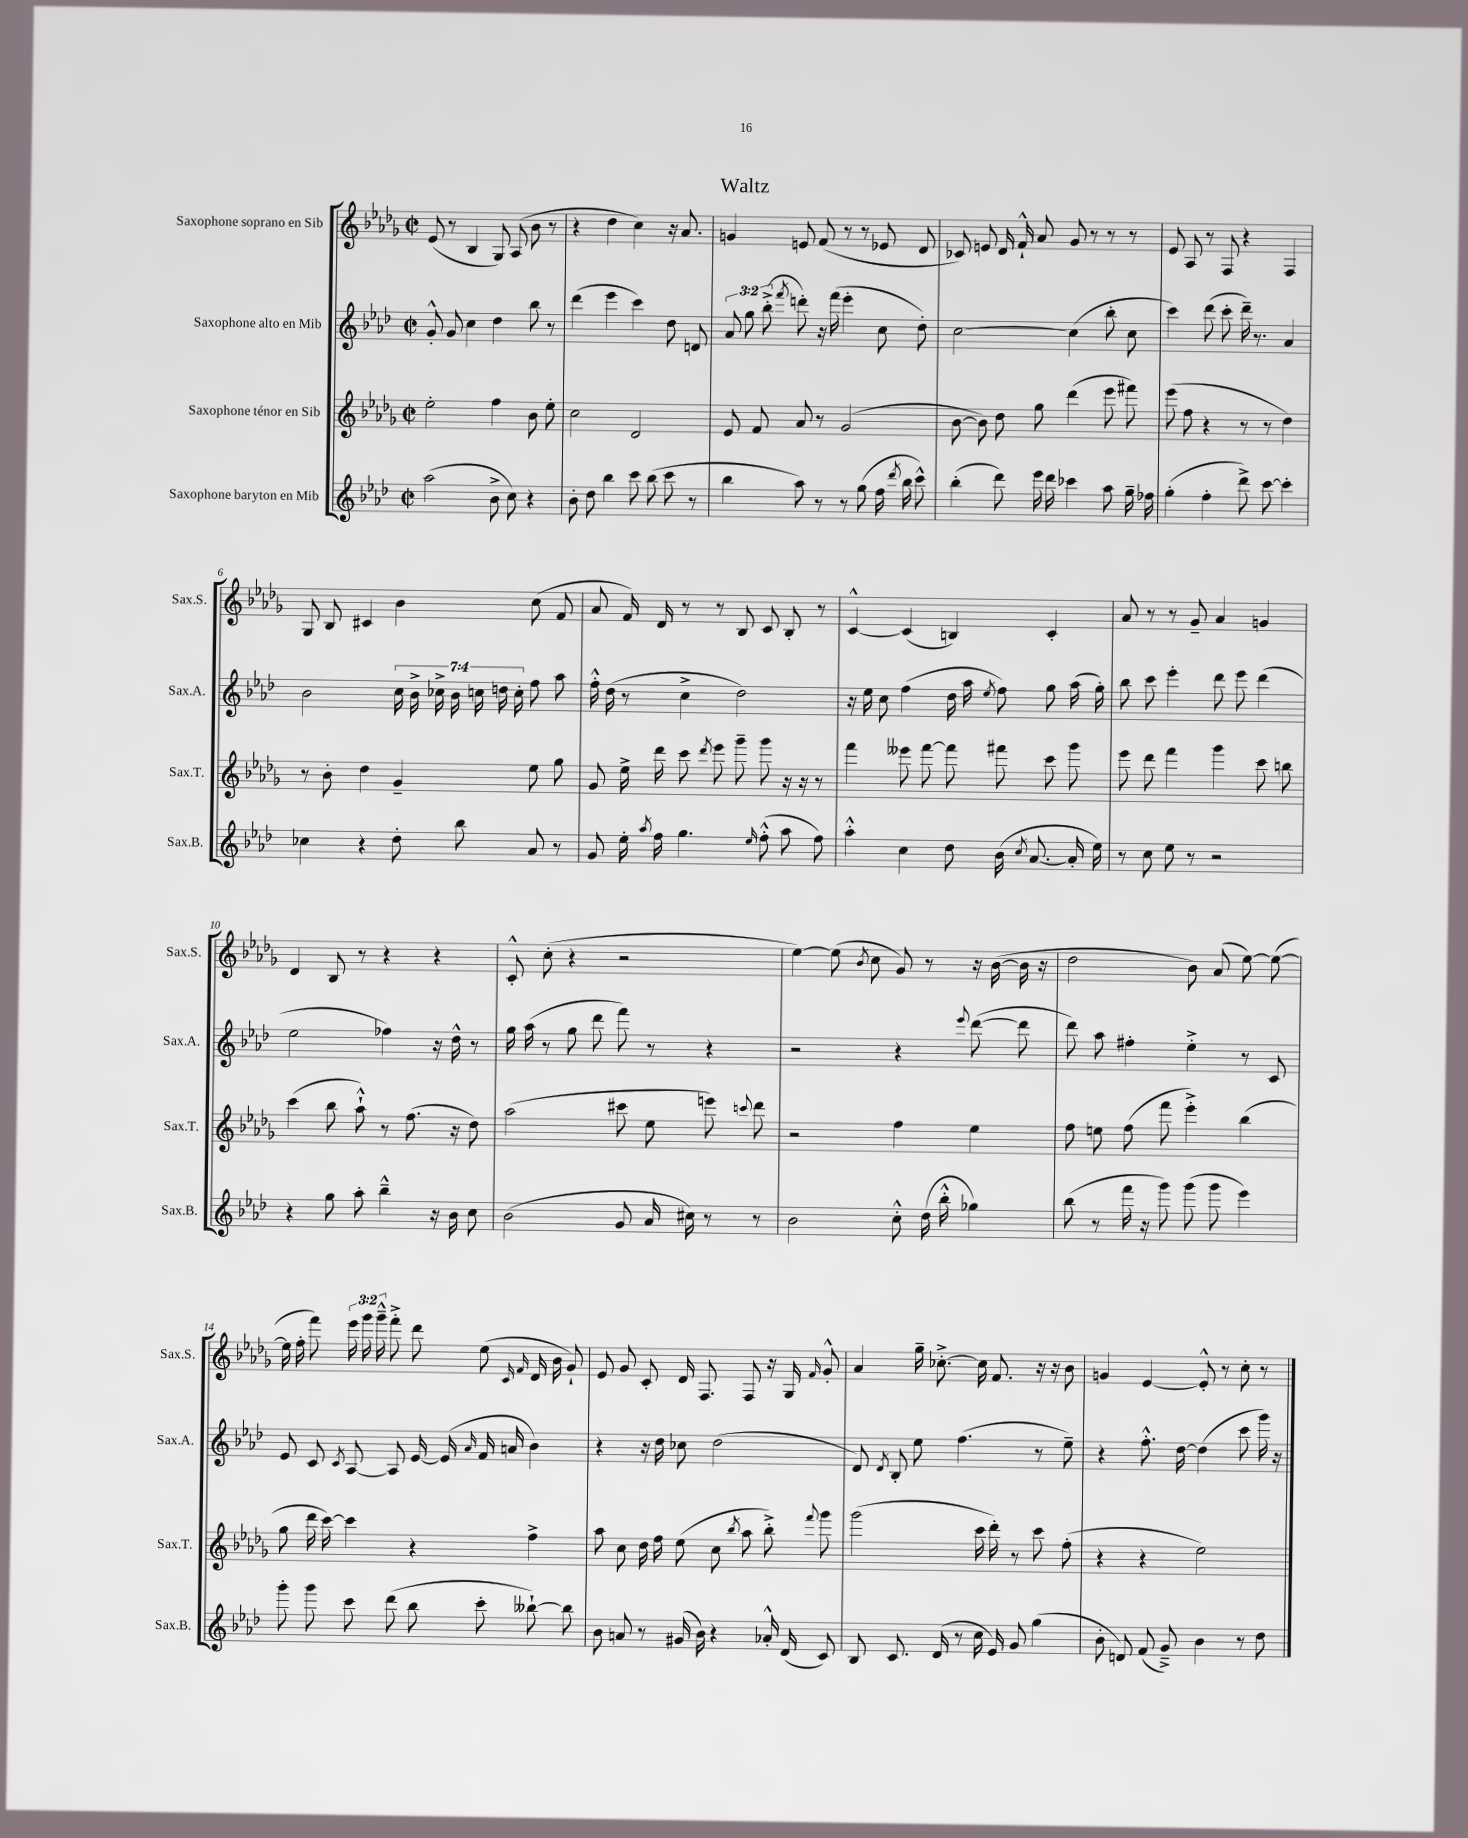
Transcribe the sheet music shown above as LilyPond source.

\header { title = "Waltz" }
<<
\new StaffGroup <<
\new Staff = "s0" \with { instrumentName = "Saxophone soprano en Sib" shortInstrumentName = "Sax.S." } {
    \clef treble \key des \major \defaultTimeSignature \time 2/2 \override Staff.TupletNumber.text = #tuplet-number::calc-fraction-text
    \autoBeamOff ees'8( r8 bes4 ges8) aes8( bes'8 r8 |
    r4 des''4 c''4) r16 aes'8. |
    g'4 e'8 f'8( r8 r8 ees'8 des'8 |
    ces'8) e'8 des'16 f'16-!-^ aes'8 ges'8 r8 r8 r8 |
    ees'8 aes8 r8 f8 r4 f4 |
    ges8 bes8 cis'4 bes'4 c''8( f'8 |
    aes'8 f'16) des'16 r8 r8 bes8 c'8 bes8-. r8 |
    c'4~-^ c'4( b4) c'4-. |
    aes'8 r8 r8 ges'8-- aes'4 g'4 |
    des'4 bes8 r8 r4 r4 |
    c'8-.-^ c''8-.( r4 r2 |
    ees''4~) ees''8( \acciaccatura { bes'8 } c''8 ges'8) r8 r16 bes'16~( bes'16 r16 |
    des''2 bes'8) aes'8( ees''8~) ees''8~( |
    ees''16 f''16-. f'''8) \tuplet 3/2 { ees'''16 ges'''16 ges'''16---^ } f'''8-.-> des'''8 ees''8( \grace { c'16 f'16 } des'16 bes'16 ges'8-!) |
    ees'8 ges'8 c'8-. des'16 f8. f8 r16 ges16 \grace { f'16 } ges'8-.-^ |
    aes'4 ges''16-- ces''8.~-.-> ces''16 f'8. r16 r16 bes'8 |
    g'4 ees'4~ ees'8-.-^ r8 c''8-. r8 \bar "|." |
}
\new Staff = "s1" \with { instrumentName = "Saxophone alto en Mib" shortInstrumentName = "Sax.A." } {
    \clef treble \key aes \major \defaultTimeSignature \time 2/2 \override Staff.TupletNumber.text = #tuplet-number::calc-fraction-text
    \autoBeamOff g'8-.-^ g'8 c''4 des''4 bes''8 r8 |
    des'''4( ees'''4 c'''4) des''8 d'8 |
    \tuplet 3/2 { aes'8 g''8 bes''8-.->( } \acciaccatura { f'''8 } d'''8-.) r16 f'''16( ees'''4-. c''8 des''8-.) |
    c''2~ c''4( bes''8-. c''8 |
    c'''4) des'''8( c'''8-. des'''16--) r8. aes'4 |
    bes'2 \tuplet 7/4 { c''16 bes'16-> ces''16-> bes'16 c''16 d''16 c''16-. } f''8 aes''8 |
    f''16-.-^ des''16( r8 c''4-> des''2) |
    r16 ees''16 c''8 f''4( des''16 aes''16 \acciaccatura { ees''8 } f''8) g''8 aes''16( g''16-.) |
    bes''8 c'''8 ees'''4-. des'''8 ees'''8 des'''4( |
    ees''2 fes''4) r16 des''16-^ r8 |
    g''16 aes''16( r8 g''8 des'''8 f'''8) r8 r4 |
    r2 r4 \appoggiatura { ees'''8 } des'''8~( des'''8 |
    des'''8) aes''8 fis''4-. ees''4-.-> r8 c'8 |
    ees'8 c'8 \acciaccatura { c'8 } aes8~ aes8 ees'16~ ees'16( \grace { aes'16 } f'16 a'16 bes'4) |
    r4 r16 des''16 ces''8 des''2( |
    des'8) \acciaccatura { des'8 } bes8-. ees''8 f''4.( r8 ees''8--) |
    r4 f''8.-.-^ des''16~ des''4( c'''8 g'''16) r16 \bar "|." |
}
\new Staff = "s2" \with { instrumentName = "Saxophone ténor en Sib" shortInstrumentName = "Sax.T." } {
    \clef treble \key des \major \defaultTimeSignature \time 2/2
    \autoBeamOff ees''2-. f''4 bes'8 ees''8-. |
    c''2 des'2 |
    ees'8 f'8 aes'8 r8 ges'2( |
    bes'8~ bes'8) des''8 ges''8 des'''4( ees'''8 fis'''8) |
    ees'''8( f''8 r4 r8 r8 des''4) |
    r8 bes'8-. des''4 ges'4-- ees''8 ges''8 |
    ges'8 ees''16-> des'''16 c'''8 \acciaccatura { des'''8 } ees'''8 ges'''8-- ges'''8 r16 r16 r8 |
    f'''4 eeses'''8 f'''8~ f'''8 fis'''8 c'''8 ges'''8 |
    ees'''8 des'''8 f'''4 ges'''4 c'''8 b''8 |
    c'''4( bes''8 aes''8-!-^) r8 f''8.( r16 des''8) |
    aes''2( cis'''8 ees''8 e'''8) \appoggiatura { c'''8 } des'''8 |
    r2 f''4 ees''4 |
    f''8 e''8 f''8( f'''8 ees'''4-.->) bes''4( |
    ges''8 des'''16 c'''16~) c'''4 r4 f''4-> |
    aes''8 c''8 des''16 f''16 ees''8( c''8 \acciaccatura { bes''8 } aes''8 bes''8-.->) \appoggiatura { f'''8 } ges'''8 |
    ges'''2( c'''16 des'''16-.) r8 c'''8 f''8-.( |
    r4 r4 ees''2) \bar "|." |
}
\new Staff = "s3" \with { instrumentName = "Saxophone baryton en Mib" shortInstrumentName = "Sax.B." } {
    \clef treble \key aes \major \defaultTimeSignature \time 2/2
    \autoBeamOff aes''2( bes'8-> c''8) r4 |
    bes'8-. des''8 bes''4 c'''8 bes''8( c'''8 r8 |
    bes''4 aes''8) r8 r8 g''8( f''16 \acciaccatura { des'''8 } bes''16 c'''8-^) |
    bes''4-.( des'''8) ees'''16 des'''16 ces'''4 aes''8 g''16-- fes''16 |
    g''4-.( f''4-. des'''8->) c'''8~ c'''4-. |
    ces''4 r4 des''8-. bes''8 aes'8 r8 |
    g'8 ees''16-. \acciaccatura { aes''8 } f''16 g''4. \grace { ees''16 } f''8-.-^( aes''8 f''8) |
    aes''4-.-^ c''4 des''8 bes'16( \acciaccatura { c''8 } aes'8.~ aes'16-. ees''16) |
    r8 c''8 ees''8 r8 r2 |
    r4 g''8 aes''8-. bes''4---^ r16 bes'16 c''8 |
    bes'2( g'8 aes'16 cis''16) r8 r8 |
    bes'2 c''8-.-^ des''16( bes''16-.-^ ges''4) |
    bes''8( r8 f'''16 r16 g'''8) g'''8( g'''8 ees'''4) |
    g'''8-. g'''8 c'''8 des'''8( bes''8 c'''8-. beses''8~-!) beses''8 |
    bes'8 a'8 r8 gis'16( bes'16) r4 aes'16-.-^ des'16( c'8) |
    bes8 c'8. des'16( r8 c''16 ees'16) g'8 g''4( |
    bes'8-. d'8) f'8( g'8--->) bes'4 r8 des''8 \bar "|." |
}
>>
>>
